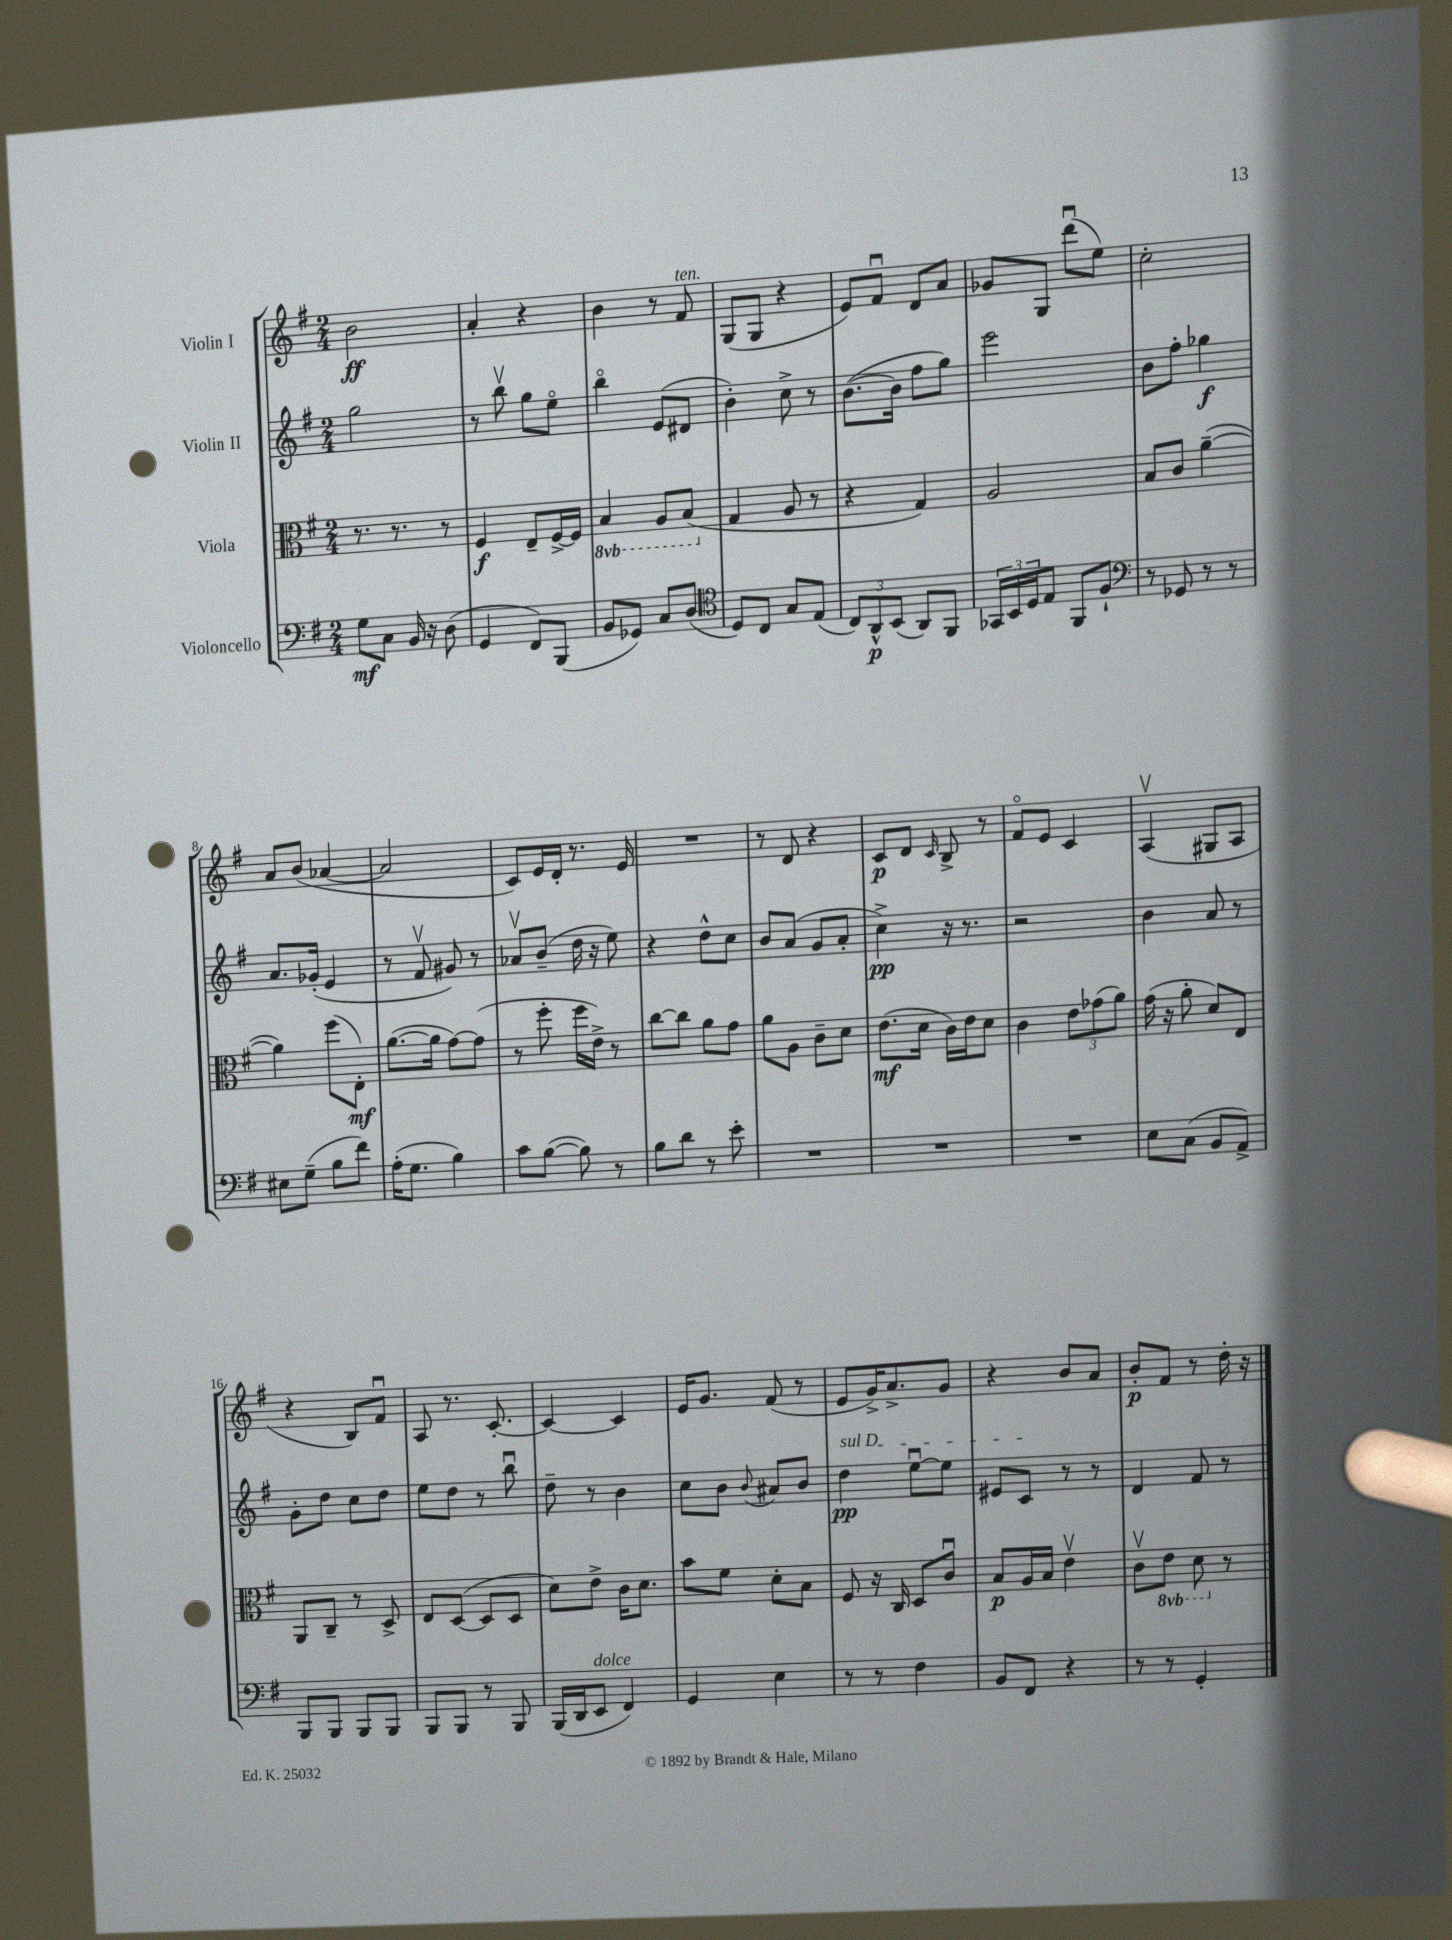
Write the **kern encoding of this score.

**kern	**kern	**kern	**kern
*staff4	*staff3	*staff2	*staff1
*clefF4	*clefC3	*clefG2	*clefG2
*k[f#]	*k[f#]	*k[f#]	*k[f#]
*M2/4	*M2/4	*M2/4	*M2/4
8G\L	8.r	2gg\	2b\
8C\J	.	.	.
.	8.r	.	.
16BB/	.	.	.
16r	.	.	.
(8D\	8r	.	.
=	=	=	=
4GG/	4F#/	8r	4a'/
.	.	8bbv\	.
8FF#/L)	8E~/L	8gg\L	4r
(8BBB/J	[16F#^/L	8eeo\J	.
.	16F#/]JJ	.	.
=	=	=	=
8BB/L	4BB/	4bbo\	4b\
8GG-/J)	.	.	.
8C/L	8AA/L	(8e/L	8r
(8D/J	(8BB/J	8d#/J	8f#/
=	=	=	=
*clefC4	*	*	*
8D/L)	4G/	4b'\)	(8G/L
8C/J	.	.	8G/J
8G/L	8A/	8cc^\	4r
(8E/J	8r	8r	.
=	=	=	=
12C/L)	4r	([8.b\L	8e/L)
12AA^^/	.	.	.
.	.	.	8f#u/J
(12BB/J	.	.	.
.	.	16b\]Jk	.
8AA/L)	4G/)	8ff#\L	8d/L
8FF#/J	.	8gg\J)	8a/J
=	=	=	=
24GG-/LL	2A/	2eee\	8g-/L
24BB/	.	.	.
24D/J	.	.	.
8E/J	.	.	8G/J
8FF#/L	.	.	(8dddu\L
8F#`/J	.	.	8ee\J)
=	=	=	=
*clefF4	*	*	*
8r	8B/L	8b\L	2cc'\
8GG-/	8c/J	8ff#'\J	.
8r	([4a~\	4gg-\	.
8r	.	.	.
=	=	=	=
8E#\L	4a\])	8.a/L	8a/L
(8G~\J	.	.	(8b/J
.	.	(16g-'/Jk	.
8B\L	(8ff#\L	4e/	[4a-/
8f#\J)	8E'\J)	.	.
=	=	=	=
(16A'\LK	([8.a\L	8r	2a-/]
8.G\J	.	.	.
.	.	8f#v/	.
.	16a\]Jk	.	.
4B\)	[8g\L)	8g#/)	.
.	(8g\]J	8r	.
=	=	=	=
8c\L	8r	8a-v/L	8c/L)
([8B\J	8ff#'\	(8b~/J	16e/L
.	.	.	16d'/JJ
8B\])	16ff#\LL	16dd\	8.r
.	16e^\JJ)	16r	.
8r	8r	8ee\)	.
.	.	.	16e/
=	=	=	=
8B\L	[8cc\L	4r	2r
8d\J	8cc\]J	.	.
8r	8a\L	8dd^^\L	.
8e'\	8g\J	8cc\J	.
=	=	=	=
2r	8a\L	8b/L	8r
.	8A\J	(8a/J	8d/
.	8c~\L	8g/L	4r
.	8d\J	8a'/J	.
=	=	=	=
2r	(8.e\L	4cc^\)	8c/L
.	.	.	8d/J
.	16d\Jk	.	.
.	.	.	16qqc/
.	16c\LL)	16r	8B^/
.	16e\J	8.r	.
.	8d\J	.	8r
=	=	=	=
2r	4c\	2r	8f#o/L
.	.	.	8e/J
.	12e\L	.	4c/
.	(12g-\	.	.
.	12a\J)	.	.
=	=	=	=
8E\L	(16g\	4b\	(4Av/
.	16r	.	.
(8C\J	8a'\	.	.
8BB/L	8d/L)	8a/	8G#/L
8AA^/J)	8E/J	8r	8A/J
=	=	=	=
8BBB/L	8AA/L	8g'\L	4r
8BBB/J	8C~/J	8dd\J	.
8BBB/L	8r	8cc\L	8B/L)
8BBB/J	8D^/	8dd\J	8f#u/J
=	=	=	=
8BBB/L	8E/L	8ee\L	8A/
8BBB/J	([8D/J	8dd\J	8.r
8r	8D/]L	8r	.
.	.	.	[8.c'/
8BBB/	8D/J	8bbu\	.
=	=	=	=
(16BBB/LL	8d\L)	8dd~\	4c/_
16DD/J	.	.	.
8EE/J	8e^\J	8r	.
4FF#/)	16c\LK	4b\	4c/]
.	8.d\J	.	.
=	=	=	=
4GG/	8b\L	8cc\L	16e/LK
.	.	.	8.g/J
.	8f#\J	8b\J	.
.	.	8qqb/	.
4E\	8d'\L	8a#/L	(8f#/
.	8B\J	8b/J	8r
=	=	=	=
8r	8F#/	4dd\	8e/L
8r	16r	.	16g^/K)
.	16C/	.	8.a^/
4F#\	8D/L	[8eeu\L	.
.	8cu/J	8ee\]J	8g/J
=	=	=	=
8BB/L	8B/L	8e#/L	4r
8FF#/J	16A/L	8c/J	.
.	16B/JJ	.	.
4r	4ev\	8r	8b/L
.	.	8r	8a/J
=	=	=	=
8r	8cv\L	4d/	8b'/L
8r	8E\J	.	8f#/J
4GG'/	8D\	8f#/	8r
.	8r	8r	16dd'\
.	.	.	16r
==	==	==	==
*-	*-	*-	*-
